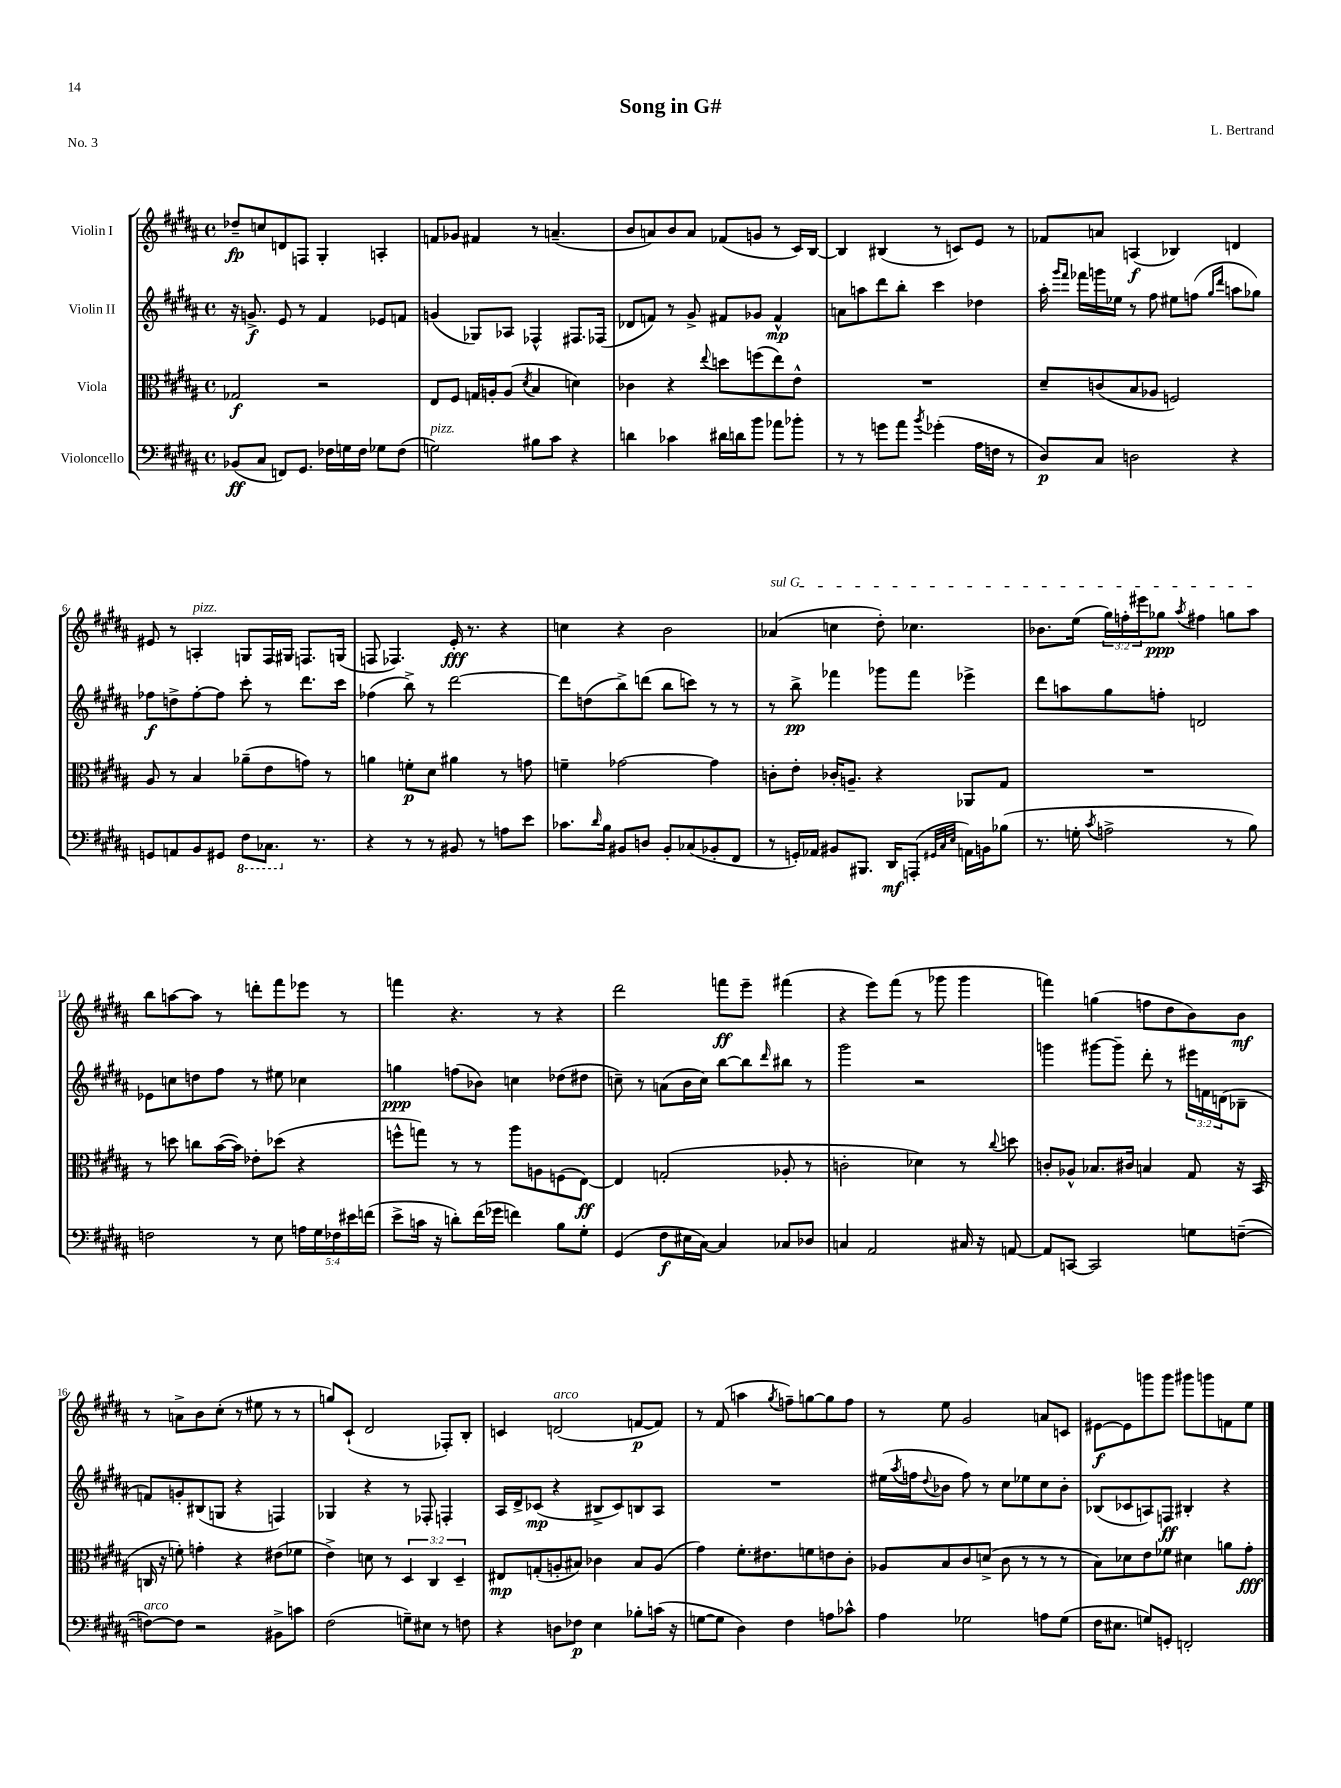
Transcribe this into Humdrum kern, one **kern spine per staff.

**kern	**dynam	**kern	**dynam	**kern	**dynam	**kern	**dynam
*part4	*part4	*part3	*part3	*part2	*part2	*part1	*part1
*staff4	*staff4	*staff3	*staff3	*staff2	*staff2	*staff1	*staff1
*I"Violoncello	*	*I"Viola	*	*I"Violin II	*	*I"Violin I	*
*clefF4	*	*clefC3	*	*clefG2	*	*clefG2	*
*k[f#c#g#d#a#]	*	*k[f#c#g#d#a#]	*	*k[f#c#g#d#a#]	*	*k[f#c#g#d#a#]	*
*M4/4	*	*M4/4	*	*M4/4	*	*M4/4	*
*met(c)	*	*met(c)	*	*met(c)	*	*met(c)	*
=1	=1	=1	=1	=1	=1	=1	=1
(8BB-X/L	ff	2G-X/	f	16r	.	8dd-X~/L	fp
.	.	.	.	8.gn^/	f	.	.
8C#/J	.	.	.	.	.	8ccn/	.
8FFn/L)	.	.	.	8e/	.	8dn/	.
8.GG#/J	.	.	.	8r	.	8Fn/J	.
.	.	2r	.	4f#/	.	4G#'/	.
16F-X\LL	.	.	.	.	.	.	.
16Gn\	.	.	.	.	.	.	.
16F-\JJ	.	.	.	.	.	.	.
8G-X\L	.	.	.	8e-X/L	.	4An'/	.
(8F-\J	.	.	.	8fn/J	.	.	.
=2	=2	=2	=2	=2	=2	=2	=2
!LO:TX:a:i:t=pizz.	!	!	!	!	!	!	!
2Gn\)	.	8E/L	.	(4gn/	.	8fn/L	.
.	.	8F#/J	.	.	.	8g-X/J	.
.	.	16Gn/LL	.	8G-X/L)	.	4f#X/	.
.	.	16An'/J	.	.	.	.	.
.	.	(8A/J	.	8A-X/J	.	.	.
.	.	8qd#/	.	.	.	.	.
8B#X\L	.	4B/	.	4F-X^^/	.	8r	.
8c#\J	.	.	.	.	.	(4.an~/	.
4r	.	4dn\)	.	8.F#X/L	.	.	.
.	.	.	.	(16F-X/Jk	.	.	.
=3	=3	=3	=3	=3	=3	=3	=3
4dn\	.	4c-X\	.	8d-X/L	.	8b/L	.
.	.	.	.	8fn/J)	.	8an/)	.
4c-X\	.	4r	.	8r	.	8b/	.
.	.	.	.	8g#^/	.	8a/J	.
.	.	8qqee/	.	.	.	.	.
16d#X\LL	.	8ddn\L	.	8f#X/L	.	(8f-X/L	.
16dn\J	.	.	.	.	.	.	.
8b\J	.	(8ffn\	.	8g-X/J	.	8gn/J	.
8a-X\L	.	8ee\)	.	4f#^^/	mp	8r	.
8b-X'\J	.	8e^^\J	.	.	.	16c#/LL)	.
.	.	.	.	.	.	[16B/JJ	.
=4	=4	=4	=4	=4	=4	=4	=4
8r	.	1r	.	8an\L	.	4B/]	.
8r	.	.	.	8aan\	.	.	.
8gn\L	.	.	.	8ddd#\	.	(4B#X/	.
8a#\J	.	.	.	8bb'\J	.	.	.
8qb/	.	.	.	.	.	.	.
(4g-X'\	.	.	.	4ccc#\	.	8r	.
.	.	.	.	.	.	8cn/L)	.
16A#\LL	.	.	.	4dd-X\	.	8e/J	.
16Fn\JJ	.	.	.	.	.	.	.
8r	.	.	.	.	.	8r	.
=5	=5	=5	=5	=5	=5	=5	=5
8D#/L)	p	8d#~/L	.	16aa#'\	.	8f-X/L	.
.	.	.	.	16qqggg#/LL	.	.	.
.	.	.	.	16qqfff#/JJ	.	.	.
.	.	.	.	16fff-X\LL	.	.	.
8C#/J	.	(8cn/	.	16gggn\	.	8an/J	.
.	.	.	.	16ee-X\JJ	.	.	.
2Dn\	.	8B/	.	8r	.	(4An/	f
.	.	8A-X/J	.	8ff#\	.	.	.
.	.	2Fn/)	.	8ee#X\L	.	4B-X/)	.
.	.	.	.	(8ffn\J	.	.	.
.	.	.	.	16qqgg#/LL	.	.	.
.	.	.	.	16qqddd#/JJ	.	.	.
4r	.	.	.	8aan\L	.	4dn/	.
.	.	.	.	8gg-X\J)	.	.	.
!!LO:LB:g=z
=6	=6	=6	=6	=6	=6	=6	=6
8GGn/L	.	8A#/	.	8ff-X\L	f	8e#X/	.
8AAn/	.	8r	.	8ddn^\	.	8r	.
!	!	!	!	!	!	!LO:TX:a:i:t=pizz.	!
8BB/	.	4B/	.	[8ff-'\	.	4An'/	.
8GG#X/J	.	.	.	8ff-\J]	.	.	.
*8ba	*	*	*	*	*	*	*
8FF#\L	.	(8a-X~\L	.	8ccc#'\	.	8Gn/L	.
8.CC-X\J	.	8e\	.	8r	.	16F#/L	.
.	.	.	.	.	.	16G#X/JJ	.
.	.	8gn\J)	.	8.ddd#\L	.	8.Fn/L	.
*X8ba	*	*	*	*	*	*	*
8.r	.	.	.	.	.	.	.
.	.	8r	.	.	.	.	.
.	.	.	.	16ccc#\Jk	.	(16Gn/Jk	.
=7	=7	=7	=7	=7	=7	=7	=7
4r	.	4an\	.	(4ff-X\	.	8Fn/	.
.	.	.	.	.	.	4.F-X/)	.
8r	.	8fn'\L	p	8bb^\)	.	.	.
8r	.	8d#\J	.	8r	.	.	.
8BB#X/	.	4a#X\	.	[2ddd#\	.	16e'/	fff
.	.	.	.	.	.	8.r	.
8r	.	.	.	.	.	.	.
8An\L	.	8r	.	.	.	4r	.
8e\J	.	8gn\	.	.	.	.	.
=8	=8	=8	=8	=8	=8	=8	=8
8.c-X\L	.	4fn~\	.	8ddd#\L]	.	4ccn\	.
.	.	.	.	(8ddn\	.	.	.
16qqd#/	.	.	.	.	.	.	.
16B\Jk	.	.	.	.	.	.	.
8BB#X/L	.	[2g-X\	.	8bb^\)	.	4r	.
8Dn/J	.	.	.	(8dddn\J	.	.	.
8BB#'/L	.	.	.	8bb\L	.	2b\	.
(8C-X/	.	.	.	8cccn\J)	.	.	.
8BB-X'/	.	4g-\]	.	8r	.	.	.
8FF#/J	.	.	.	8r	.	.	.
=9	=9	=9	=9	=9	=9	=9	=9
!	!	!	!	!	!	!LO:TX:a:i:t=sul G	!
8r	.	8cn'\L	.	8r	.	(4a-X/	.
16GGn'/LL)	.	8e'\J	.	8bb^\	pp	.	.
16AA-X/JJ	.	.	.	.	.	.	.
8BB#X/L	.	16c-X'/KL	.	4fff-X\	.	4ccn\	.
.	.	8.An~/J	.	.	.	.	.
8.BBB#X/J	.	.	.	.	.	.	.
.	.	4r	.	8ggg-X\L	.	8dd#'\)	.
16DD#/KL	mf	.	.	.	.	.	.
(8AAAn'/J	.	.	.	8fff-\J	.	4.cc-X\	.
32qqGG#X/LLL	.	.	.	.	.	.	.
32qqC#/	.	.	.	.	.	.	.
32qqE/JJJ	.	.	.	.	.	.	.
16AAn\LL)	.	8AA-X/L	.	4eee-X^\	.	.	.
16BBn\J	.	.	.	.	.	.	.
(8B-X\J	.	8G#/J	.	.	.	.	.
=10	=10	=10	=10	=10	=10	=10	=10
8.r	.	1r	.	8ddd#\L	.	8.b-X\L	.
.	.	.	.	8aan\	.	.	.
16Gn'\	.	.	.	.	.	(16ee\Jk	.
8qc#/	.	.	.	.	.	.	.
2An^\	.	.	.	8gg#\	.	24gg#\LL)	.
.	.	.	.	.	.	24ffn'\	.
.	.	.	.	.	.	24eee#X\J	.
.	.	.	.	8ffn'\J	.	8gg-X\J	ppp
.	.	.	.	.	.	8qaa#/	.
.	.	.	.	2dn/	.	4ff#X\	.
8r	.	.	.	.	.	8ggn\L	.
8B\)	.	.	.	.	.	8aa#\J	.
!!LO:LB:g=z
=11	=11	=11	=11	=11	=11	=11	=11
2Fn\	.	8r	.	8e-X\L	.	8bb\L	.
.	.	8ddn\	.	8ccn\	.	[8aan\	.
.	.	8ccn\L	.	8ddn\	.	8aa\J]	.
.	.	([16b\L	.	8ff#\J	.	8r	.
.	.	16b\JJ])	.	.	.	.	.
8r	.	8e-X'\L	.	8r	.	8dddn'\L	.
8E\	.	(8dd-X\J	.	8ee#X\	.	8fff#\	.
20An\LL	.	4r	.	4cc-X\	.	8eee-X\J	.
20G#\	.	.	.	.	.	.	.
20F-X\	.	.	.	.	.	.	.
.	.	.	.	.	.	8r	.
20e#X\	.	.	.	.	.	.	.
(20fn\JJ	.	.	.	.	.	.	.
=12	=12	=12	=12	=12	=12	=12	=12
8e^\L	.	8ffn^^\L	.	4ggn\	ppp	4fffn\	.
16cn\Jk	.	8ggn\J)	.	.	.	.	.
16r	.	.	.	.	.	.	.
8dn'\L)	.	8r	.	(8ffn\L	.	4.r	.
(16f#\L	.	8r	.	8b-X\J)	.	.	.
16g-X\JJ	.	.	.	.	.	.	.
4fn\)	.	8aa#\L	.	4ccn\	.	.	.
.	.	8An\	.	.	.	8r	.
8B\L	.	(8Fn\	.	(8dd-X\L	.	4r	.
8G#'\J	.	[8E\J)	ff	8dd#X\J	.	.	.
=13	=13	=13	=13	=13	=13	=13	=13
(4GG#/	.	4E/]	.	8ccn~\)	.	2ddd#\	.
.	.	.	.	8r	.	.	.
8F#\L	f	(2Gn'/	.	(8an\L	.	.	.
16E#X\L	.	.	.	16b\L	.	.	.
[16C#\JJ)	.	.	.	16cc\JJ)	.	.	.
4C#/]	.	.	.	[8bb\L	.	8fffn\L	ff
.	.	.	.	8bb\]	.	8eee~\J	.
.	.	.	.	16qqddd#/	.	.	.
8C-X/L	.	8A-X'/	.	8bb#X\J	.	(4fff#X\	.
8D-X/J	.	8r	.	8r	.	.	.
=14	=14	=14	=14	=14	=14	=14	=14
4Cn/	.	2cn'\	.	2ggg#\	.	4r	.
2AA#/	.	.	.	.	.	8eee\L)	.
.	.	.	.	.	.	(8fff#\J	.
.	.	4d-X\)	.	2r	.	8r	.
.	.	.	.	.	.	8ggg-X\	.
16C#X/	.	8r	.	.	.	4ggg-\	.
16r	.	.	.	.	.	.	.
.	.	8qqcc#/	.	.	.	.	.
[8AAn/	.	8ddn\	.	.	.	.	.
=15	=15	=15	=15	=15	=15	=15	=15
8AA/L]	.	8cn'/L	.	4gggn\	.	4fffn\)	.
[8CCn/J	.	8A-X^^/J	.	.	.	.	.
2CC/]	.	8.B-X/L	.	[8ggg#X\L	.	(4ggn\	.
.	.	.	.	8ggg#~\J]	.	.	.
.	.	16c#X/Jk	.	.	.	.	.
.	.	4Bn/	.	8ddd#'\	.	8ffn\L	.
.	.	.	.	8r	.	8dd#\	.
8Gn\L	.	8G#/	.	24eee#X\LL	.	8b\)	.
.	.	.	.	24fn\	.	.	.
.	.	.	.	(24dn\J	.	.	.
([8Fn~\J	.	16r	.	8B-X~\J	.	8b\J	mf
.	.	(16BB/	.	.	.	.	.
!!LO:LB:g=z
=16	=16	=16	=16	=16	=16	=16	=16
!LO:TX:a:i:t=arco	!	!	!	!	!	!	!
8Fn\L_)	.	16Cn/	.	8fn/L)	.	8r	.
.	.	16r	.	.	.	.	.
8F\J]	.	8fn'\)	.	8gn'/	.	8an^\L	.
2r	.	4gn'\	.	(8B#X/	.	8b\	.
.	.	.	.	8Gn/J	.	(8cc#'\J	.
.	.	4r	.	4r	.	8r	.
.	.	.	.	.	.	8ee#X\	.
8BB#X^\L	.	(8e#X\L	.	4Fn/)	.	8r	.
8cn\J	.	8f-X\J	.	.	.	8r	.
=17	=17	=17	=17	=17	=17	=17	=17
(2F#\	.	4e^\)	.	4G-X/	.	8ggn/L)	.
.	.	.	.	.	.	(8c#`/J	.
.	.	8dn\	.	4r	.	2d#/	.
.	.	8r	.	.	.	.	.
8Gn~\L)	.	6D#/	.	8r	.	.	.
8E#X\J	.	.	.	8F-X'/	.	.	.
.	.	6C#/	.	.	.	.	.
8r	.	.	.	4Fn'/	.	8F-X'/L)	.
.	.	6D#~/	.	.	.	.	.
8Fn\	.	.	.	.	.	8B'/J	.
=18	=18	=18	=18	=18	=18	=18	=18
4r	.	8E#X/L	mp	16A#/LL	.	4cn/	.
.	.	.	.	16d#^/J	.	.	.
.	.	(8Gn'/	.	(8c-X/J	mp	.	.
!	!	!	!	!	!	!LO:TX:a:i:t=arco	!
8Dn\L	.	8An'/	.	4r	.	(2dn/	.
8F-X\J	p	8B#X/J)	.	.	.	.	.
4E\	.	4c-X\	.	8B#X^/L	.	.	.
.	.	.	.	8c-/)	.	.	.
8B-X'\L	.	8B#/L	.	8Bn/	.	[8fn/L	p
(16cn\Jk	.	(8A/J	.	8A#/J	.	8f/J])	.
16r	.	.	.	.	.	.	.
=19	=19	=19	=19	=19	=19	=19	=19
[8Gn\L	.	4g#\)	.	1r	.	8r	.
8G\J]	.	.	.	.	.	(8f#/	.
4D#\)	.	8.f#'\L	.	.	.	4aan\	.
.	.	8.e#X\	.	.	.	.	.
.	.	.	.	.	.	8qgg#/	.
4F#\	.	.	.	.	.	8ffn~\L)	.
.	.	8fn\	.	.	.	[8ggn\	.
8An\L	.	8en\	.	.	.	8gg\]	.
8c-X^^\J	.	8c#'\J	.	.	.	8ff\J	.
=20	=20	=20	=20	=20	=20	=20	=20
4A#\	.	8A-X/L	.	(16ee#X\LL	.	8r	.
.	.	.	.	8qaa#/	.	.	.
.	.	.	.	16ffn\J	.	.	.
.	.	.	.	8qqdd#/	.	.	.
.	.	8B/	.	8b-X\J	.	8ee\	.
2G-X\	.	8c#/	.	8ff\)	.	2g#/	.
.	.	(8dn^/J	.	8r	.	.	.
.	.	8c#\	.	8cc#\L	.	.	.
.	.	8r	.	8ee-X\	.	.	.
8An\L	.	8r	.	8cc#\	.	8an/L	.
(8G-\J	.	8r	.	8b-'\J	.	8cn/J	.
=21	=21	=21	=21	=21	=21	=21	=21
16F#\KL	.	8B\L)	.	(8B-X/L	.	[8e#X\L	f
8.E#X\J	.	.	.	.	.	.	.
.	.	8d-X\	.	8c-X/	.	8e#\]	.
8Gn/L)	.	8e\	.	8An/)	.	8gggn\	.
8GGn'/J	.	8f-X\J	.	8Fn/J	ff	8ggg\J	.
2FFn'/	.	4d#X\	.	4B#X'/	.	8ggg#X\L	.
.	.	.	.	.	.	8gggn\	.
.	.	8an\L	.	4r	.	8fn\	.
.	.	8g#'\J	fff	.	.	8ee\J	.
==	==	==	==	==	==	==	==
*-	*-	*-	*-	*-	*-	*-	*-
